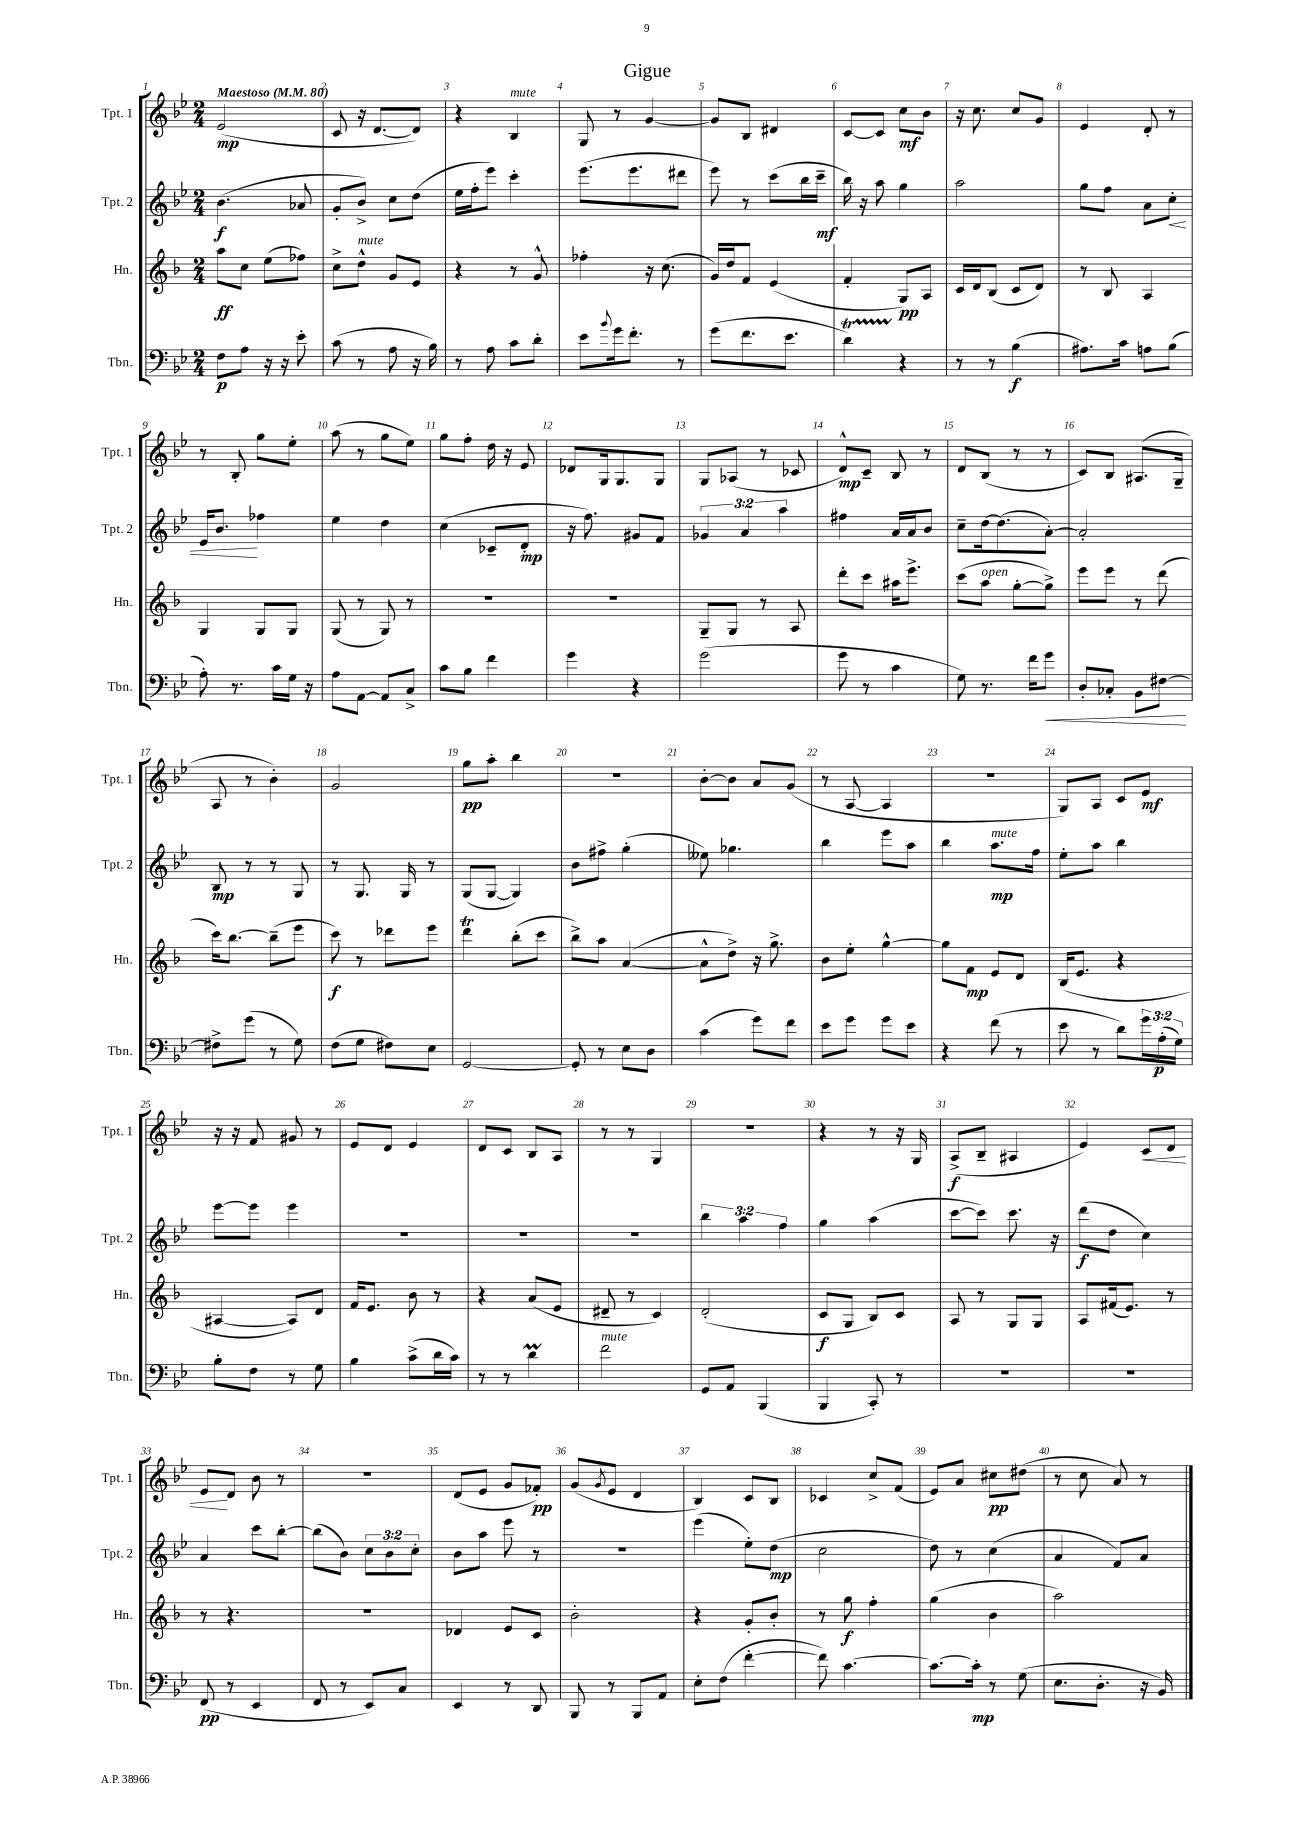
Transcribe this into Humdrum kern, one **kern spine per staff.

**kern	**kern	**kern	**kern
*staff4	*staff3	*staff2	*staff1
*clefF4	*clefG2	*clefG2	*clefG2
*k[b-e-]	*k[b-]	*k[b-e-]	*k[b-e-]
*M2/4	*M2/4	*M2/4	*M2/4
*MM80	*MM80	*MM80	*MM80
8F	8aa	(4.b-	(2e-
8A	8cc	.	.
16r	(8ee	.	.
16r	.	.	.
8e-'	8ff-)	8a-	.
=	=	=	=
(8c	8cc^	8g'	8c
8r	8dd^^	8b-^)	16r
.	.	.	[8.d
8A	8g	8cc	.
16r	8e	(8dd	8d])
16B-)	.	.	.
=	=	=	=
8r	4r	16ee-	4r
.	.	16ff'	.
8A	.	8eee-)	.
8c	8r	4ccc'	4B-
8d'	8g^^	.	.
=	=	=	=
8e-	4ff-'	(8.eee-	8G
8qqb-	.	.	.
16g	.	.	8r
8.f'	.	8.eee-	.
.	16r	.	[4g
.	(8.cc	.	.
8r	.	8ddd#	.
=	=	=	=
(8g	16g)	8eee-)	8g]
.	16dd	.	.
8.f	8f	8r	8B-
.	(4e	(8ccc	4d#
8.e-	.	.	.
.	.	16bb-	.
.	.	16ccc~	.
=	=	=	=
4d)	4f'	16bb-)	[8c
.	.	16r	.
.	.	8aa	8c]
4r	8G)	4gg	8cc
.	8A	.	8b-
=	=	=	=
8r	16c	2aa	16r
.	16d	.	8.cc
8r	(8B-	.	.
(4B-	8c	.	8cc
.	8d)	.	8g
=	=	=	=
8.A#)	8r	8gg	4e-
.	8B-	8ff	.
16c	.	.	.
8A	4A	8a	8d'
(8B-	.	8cc'	8r
=	=	=	=
8A')	4G	16e-	8r
.	.	8.b-	.
8.r	.	.	8B-'
.	8G	4ff-	8gg
16c	.	.	.
16G	8G	.	8ee-'
16r	.	.	.
=	=	=	=
8A	(8G	4ee-	(8aa
[8AA	8r	.	8r
8AA]	8G)	4dd	8gg
8C^	8r	.	8ee-)
=	=	=	=
8c	2r	(4cc	8gg
8B-	.	.	8ff'
4f	.	8c-~	16dd
.	.	.	16r
.	.	8d'	8e-
=	=	=	=
4g	2r	16r	8d-
.	.	8.ff)	.
.	.	.	16G
.	.	.	8.G
4r	.	8g#	.
.	.	8f	8G
=	=	=	=
(2g	8G~	6g-	8G
.	8G	.	(8A-
.	.	6a	.
.	8r	.	8r
.	.	6aa	.
.	8A	.	8c-
=	=	=	=
8g	8ddd'	4ff#	8d^^)
8r	8ccc	.	8c~
4c	16aa#	16a	8B-
.	8.eee^	16a	.
.	.	8b-	8r
=	=	=	=
8G)	(8ccc	8cc~	8d
8.r	8aa	[16dd	(8B-
.	.	(8.dd]	.
.	[8gg'	.	8r
16f	.	.	.
8g	8gg^])	[8a')	8r
=	=	=	=
8D'	8eee	2a']	8c)
8C-'	8eee	.	8B-
8BB-	8r	.	(8.A#
[8F#	(8ddd	.	.
.	.	.	16G~
=	=	=	=
8F#^]	16ccc)	8B-	8A
.	[8.bb-	.	.
(8g	.	8r	8r
8r	(8bb-~]	8r	4b-')
8G)	8eee	8G	.
=	=	=	=
(8F	8ccc)	8r	2g
8G	8r	8.G	.
8F#)	8ddd-	.	.
.	.	16G	.
8E-	8eee	8r	.
=	=	=	=
[2GG	4ddd	(8G	8gg
.	.	[8G	8aa'
.	(8bb-'	4G])	4bb-
.	8ccc	.	.
=	=	=	=
8GG']	8bb-^)	8b-	2r
8r	8aa	8ff#^	.
8E-	([4a	(4gg'	.
8D	.	.	.
=	=	=	=
(4c	8a^^]	8ee--)	[8b-'
.	8dd^)	4.gg-	8b-]
8g)	16r	.	8a
.	8.gg^	.	.
8f	.	.	(8g
=	=	=	=
8e-	8b-	4bb-	8r
8g	8ee'	.	[8A
8g	[4gg^^	8eee-	4A]
8e-	.	8aa	.
=	=	=	=
4r	8gg]	4bb-	2r
.	8f	.	.
(8f	8e	8.aa	.
8r	8d	.	.
.	.	16ff	.
=	=	=	=
8e-	(16B-	8ee-'	8G)
.	8.e	.	.
8r	.	8aa	8A
8d)	4r	4bb-	8c
24g	.	.	8e-
(24A'	.	.	.
24G)	.	.	.
=	=	=	=
8B-'	[4A#	[8eee-	16r
.	.	.	16r
8F	.	8eee-]	8f
8r	8A#])	4eee-	8g#
8G	8d	.	8r
=	=	=	=
4B-	16f	2r	8e-
.	8.e	.	.
.	.	.	8d
(8c^	8b-	.	4e-
16d	8r	.	.
16c)	.	.	.
=	=	=	=
8r	4r	2r	8d
8r	.	.	8c
4d	(8a	.	8B-
.	8e	.	8A
=	=	=	=
2f	8d#~	2r	8r
.	8r	.	8r
.	4c)	.	4G
=	=	=	=
8GG	(2d'	6bb-	2r
8AA	.	.	.
.	.	6aa	.
(4BBB-	.	.	.
.	.	6ff	.
=	=	=	=
4BBB-	8c	4gg	4r
.	8G	.	.
8CC')	8B-)	(4aa	8r
8r	8c	.	16r
.	.	.	16G
=	=	=	=
2r	8A	[8ccc	(8A^
.	8r	8ccc])	8B-~
.	8G	8.ccc	4A#
.	8G	.	.
.	.	16r	.
=	=	=	=
2r	8A	(8ddd	4e-)
.	(16f#	8dd	.
.	8.e)	.	.
.	.	4cc)	8c
.	8r	.	8d
=	=	=	=
(8FF	8r	4a	8e-
8r	4.r	.	8d
4EE-	.	8ccc	8b-
.	.	[8bb-'	8r
=	=	=	=
8FF	2r	(8bb-]	2r
8r	.	8b-)	.
8EE-)	.	12cc	.
.	.	12b-	.
8C	.	.	.
.	.	12cc'	.
=	=	=	=
4EE-	4d-	8b-	(8d
.	.	8aa	8e-
8r	8e	8eee-	8g
8DD	8c	8r	8f-')
=	=	=	=
8BBB-	2b-'	2r	(8g
.	.	.	8qg
8r	.	.	8e-
8BBB-	.	.	4d
8AA	.	.	.
=	=	=	=
8E-'	4r	(4eee-	4B-)
(8F	.	.	.
[4f'	8g'	8ee-')	8c
.	8b-'	(8dd	8B-
=	=	=	=
8f])	8r	2cc	4c-
[4.c	8gg	.	.
.	4ff'	.	8cc^
.	.	.	(8f
=	=	=	=
8.c_	(4gg	8dd)	8e-)
.	.	8r	8a
16c']	.	.	.
8r	4b-	(4cc	8cc#
(8G	.	.	(8dd#
=	=	=	=
8.E-	2aa)	4a	8r
.	.	.	8cc
8.D'	.	.	.
.	.	8f)	8a)
16r	.	8a	8r
16BB-)	.	.	.
==	==	==	==
*-	*-	*-	*-
